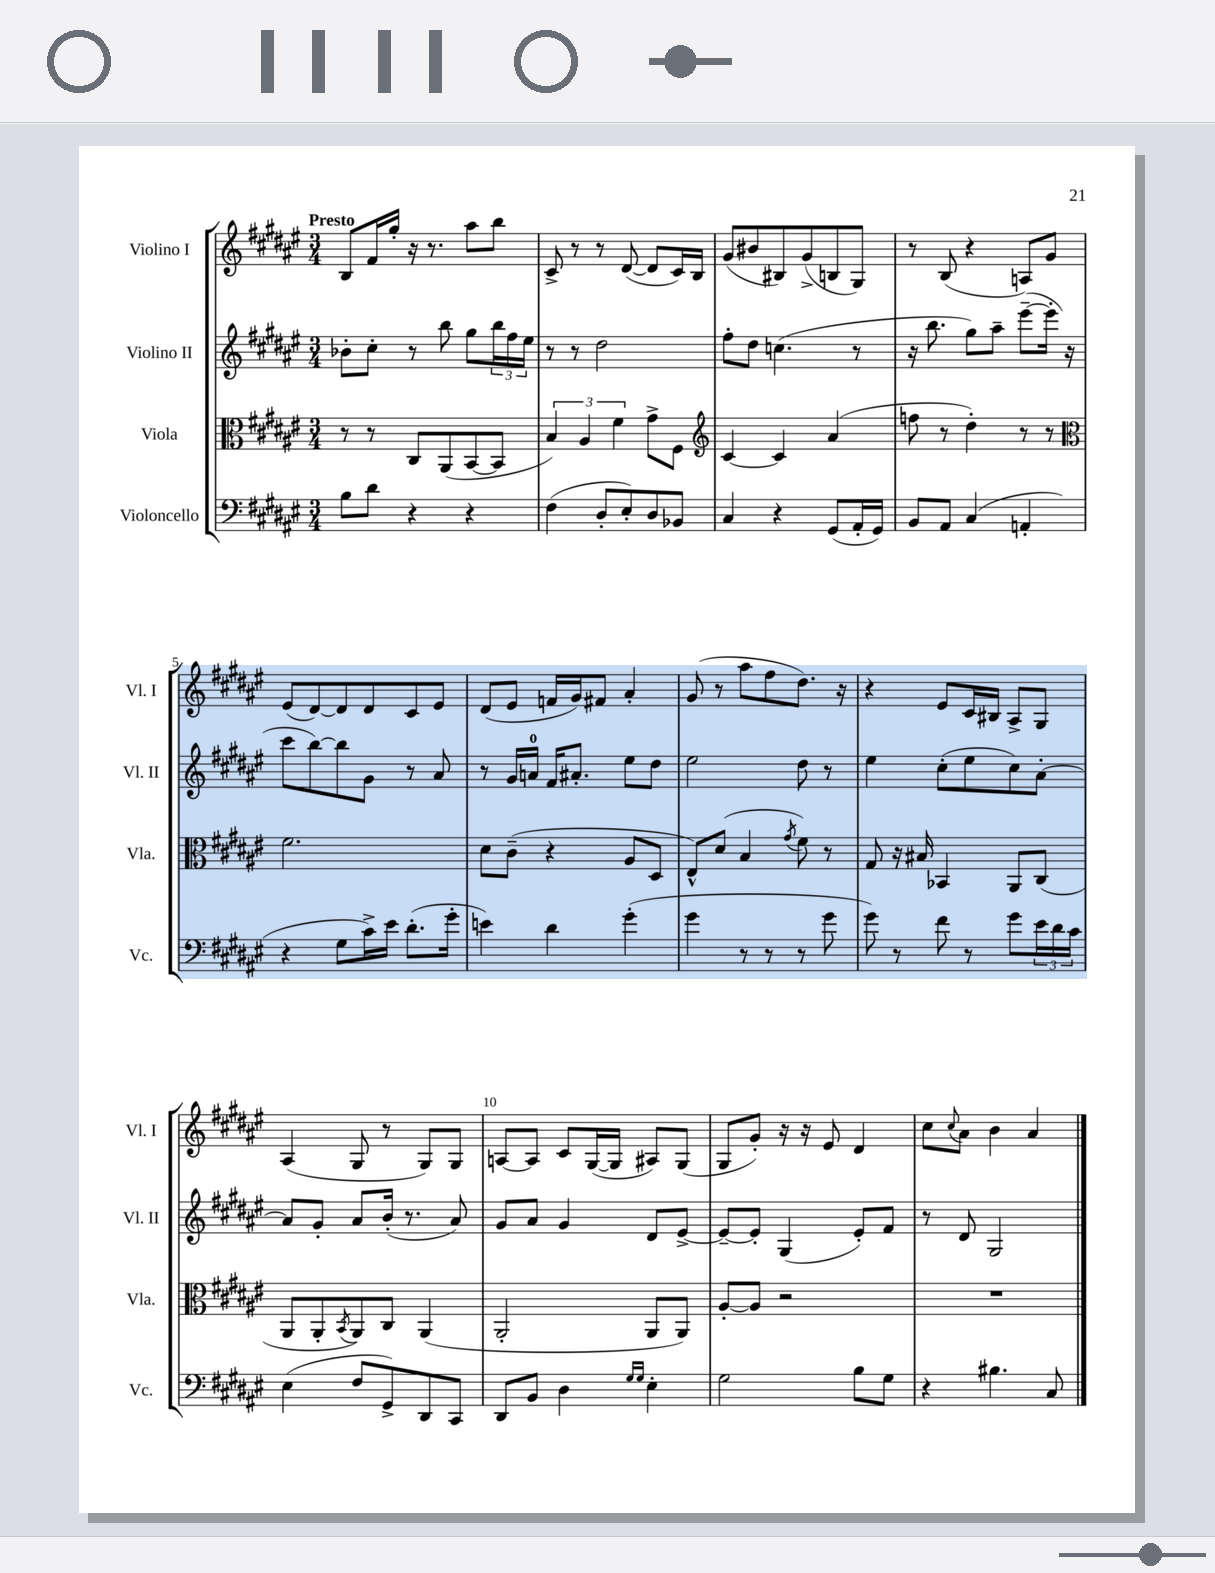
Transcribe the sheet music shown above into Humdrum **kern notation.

**kern	**kern	**kern	**kern
*staff4	*staff3	*staff2	*staff1
*clefF4	*clefC3	*clefG2	*clefG2
*k[f#c#g#d#a#e#]	*k[f#c#g#d#a#e#]	*k[f#c#g#d#a#e#]	*k[f#c#g#d#a#e#]
*M3/4	*M3/4	*M3/4	*M3/4
8B	8r	8b-'	8B
8d#	8r	8cc#'	16f#
.	.	.	16gg#'
4r	8C#	8r	16r
.	.	.	8.r
.	(8AA#	8bb	.
4r	[8BB	8gg#	8aa#
.	8BB]	24bb	8bb
.	.	24ff#	.
.	.	24ee#	.
=	=	=	=
(4F#	6B)	8r	8c#^
.	.	8r	8r
.	6A#	.	.
8D#'	.	2dd#	8r
.	6f#	.	.
8E#')	.	.	([8d#
8D#	8g#^	.	8d#]
8BB-	8F#	.	16c#)
.	.	.	16B
=	=	=	=
*	*clefG2	*	*
4C#	[4c#	8ff#'	(8g#
.	.	8dd#	8b#
4r	4c#]	(4.cc	8B#)
.	.	.	(8g#^
(8GG#	(4a#	.	8B
16AA#'	.	8r	8G#)
16GG#)	.	.	.
=	=	=	=
8BB	8ff	16r	8r
.	.	8.bb	.
8AA#	8r	.	(8B
(4C#	4dd#')	8gg#)	4r
.	.	8aa#~	.
4AA'	8r	([8eee#~	8A)
.	8r	16eee#']	8g#
.	.	16r	.
=	=	=	=
*	*clefC3	*	*
4r	2.f#	8ccc#	(8e#
.	.	[8bb)	[8d#)
8G#	.	8bb]	8d#]
16c#^)	.	8g#	8d#
16e#	.	.	.
(8.d#'	.	8r	8c#
.	.	8a#	8e#
16g#'	.	.	.
=	=	=	=
4e)	8d#	8r	(8d#
.	(8c#~	16g#	8e#
.	.	16a	.
4d#	4r	16f#	16f
.	.	8.a#'	16g#)
.	.	.	8f#
(4g#'	8A#	8ee#	4a#'
.	8D#	8dd#	.
=	=	=	=
4g#	8E#^^)	2ee#	(8g#
.	(8d#	.	8r
8r	4B	.	8aa#
8r	.	.	8ff#
.	8qg#	.	.
8r	8f#)	8dd#	8.dd#)
8g#	8r	8r	.
.	.	.	16r
=	=	=	=
8g#)	8G#	4ee#	4r
8r	16r	.	.
.	16B#	.	.
8f#	4BB-	(8cc#'	8e#
8r	.	8ee#	16c#
.	.	.	16B#
8g#	8AA#	8cc#)	8A#^
24e#	(8C#	[8a#'	8G#
24d#	.	.	.
24c#	.	.	.
=	=	=	=
(4E#	8AA#	8a#]	(4A#
.	8AA#'	8g#'	.
.	8qBB	.	.
8F#	8AA#)	8a#	8G#
8GG#^)	8C#	(16b'	8r
.	.	8.r	.
8DD#	(4AA#	.	8G#)
8CC#	.	8a#)	8G#
=	=	=	=
8DD#	2AA#'	8g#	[8A
8BB	.	8a#	8A]
4D#	.	4g#	8c#
.	.	.	([16G#
.	.	.	16G#]
16qqG#	.	.	.
16qqG#	.	.	.
4E#'	8AA#	8d#	8A#)
.	8AA#)	[8e#^	(8G#
=	=	=	=
2G#	[8A#'	8e#~_	8G#
.	8A#]	8e#']	8g#')
.	2r	(4G#	16r
.	.	.	16r
.	.	.	8e#
8B	.	8e#')	4d#
8G#	.	8f#	.
=	=	=	=
4r	2.r	8r	8cc#
.	.	.	8qqcc#
.	.	8d#	8a#
4.B#	.	2G#	4b
.	.	.	4a#
8C#	.	.	.
==	==	==	==
*-	*-	*-	*-
